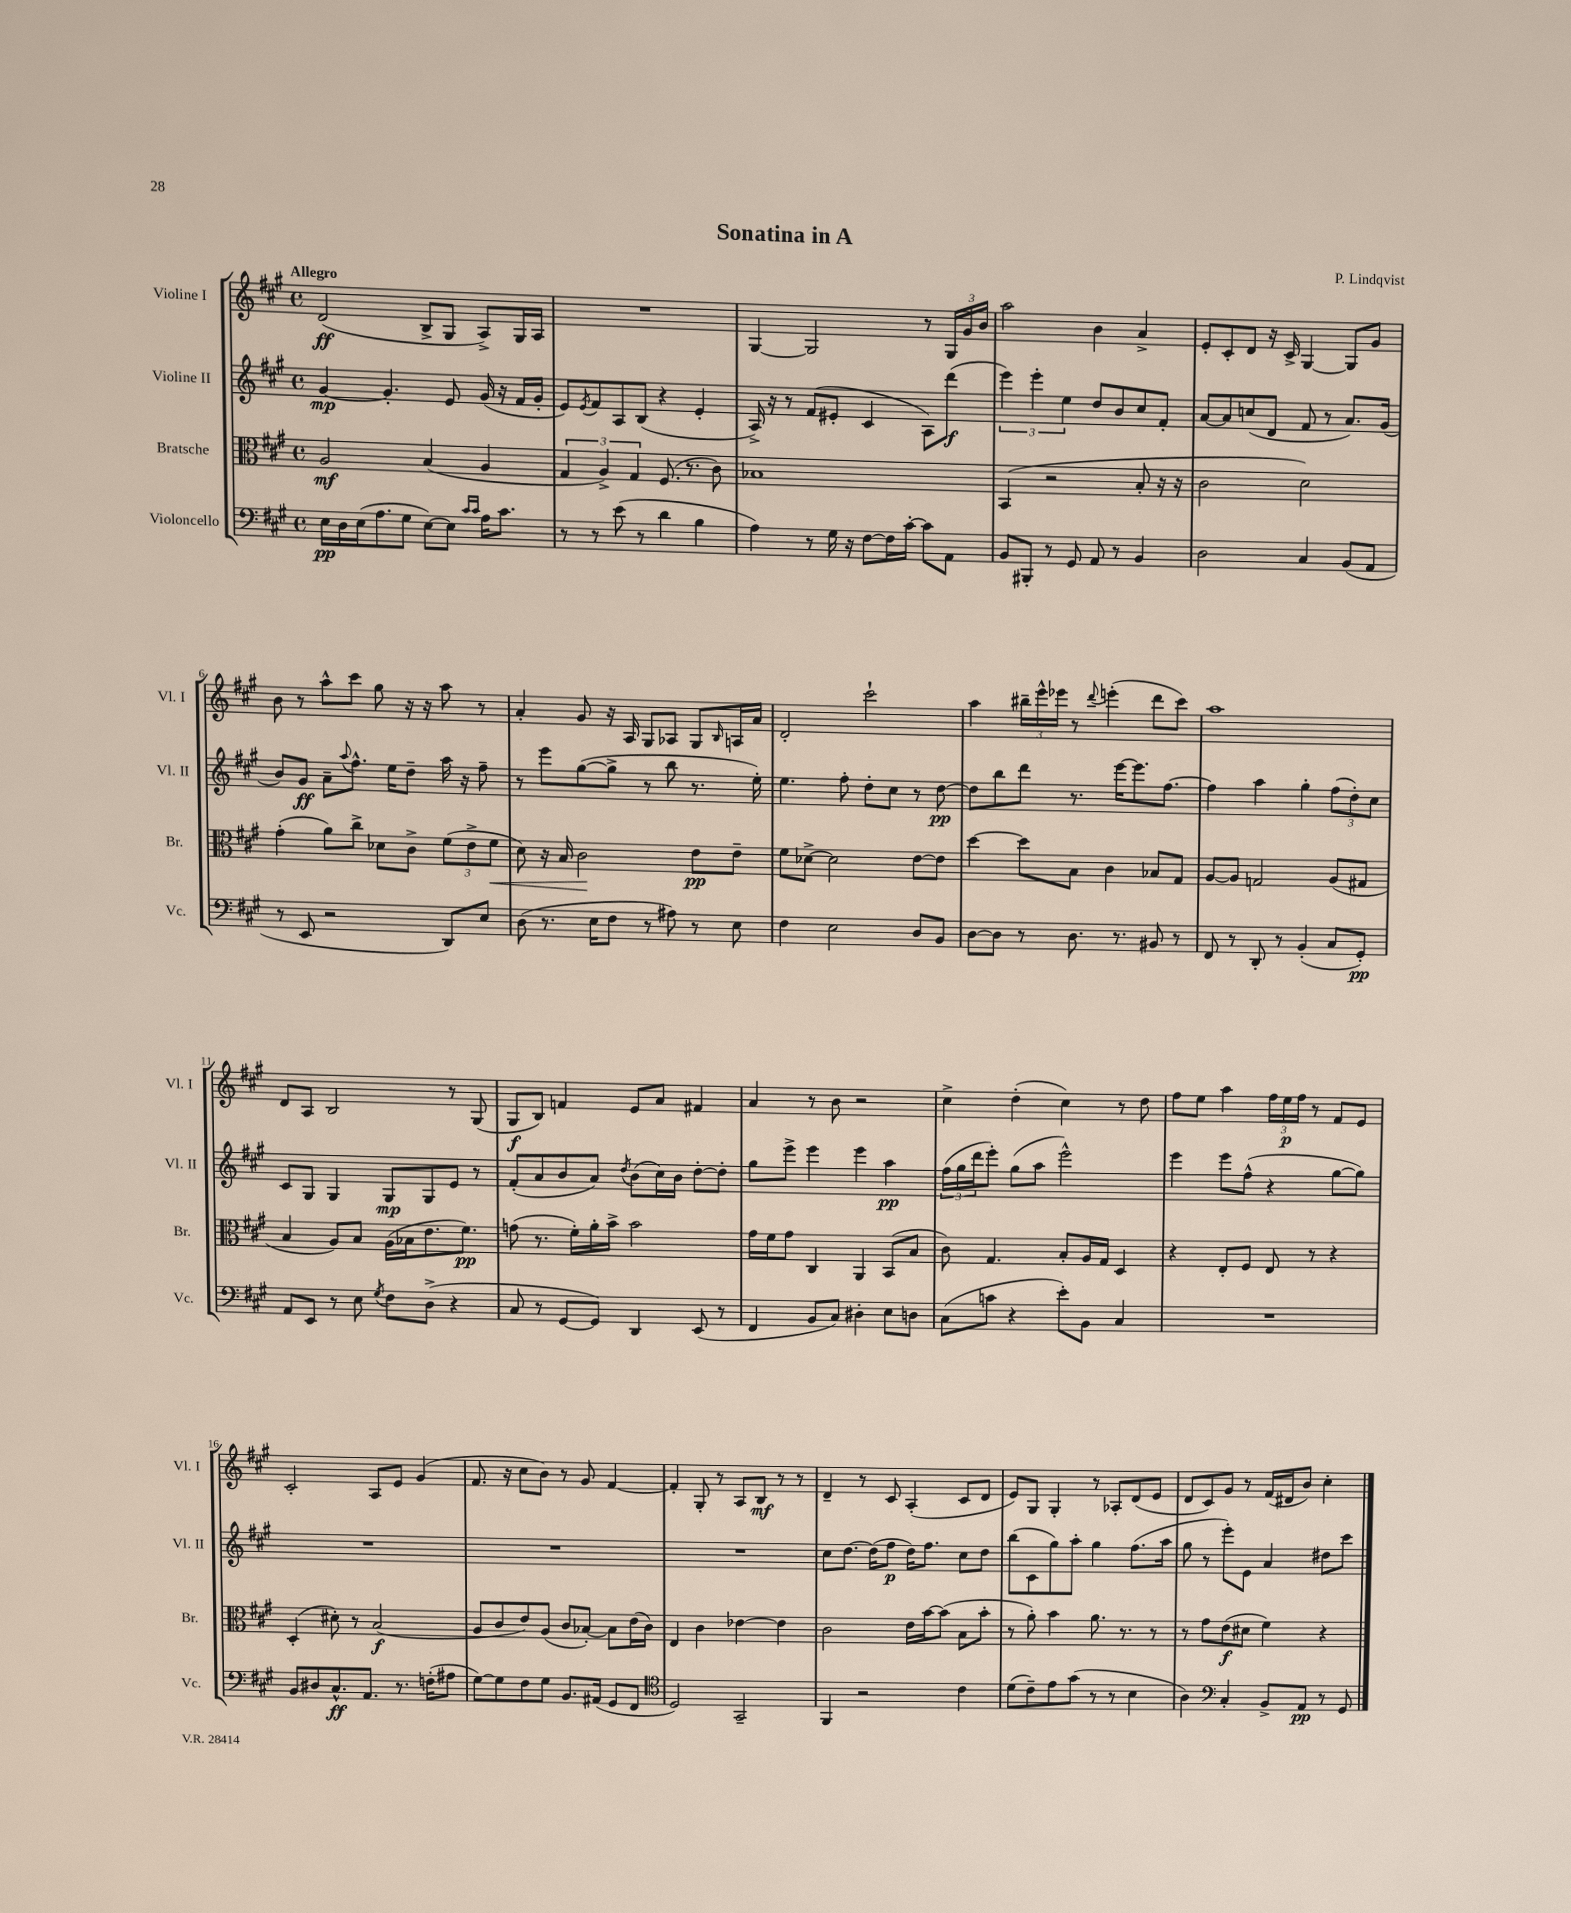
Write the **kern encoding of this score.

**kern	**kern	**kern	**kern
*staff4	*staff3	*staff2	*staff1
*clefF4	*clefC3	*clefG2	*clefG2
*k[f#c#g#]	*k[f#c#g#]	*k[f#c#g#]	*k[f#c#g#]
*M4/4	*M4/4	*M4/4	*M4/4
*met(c)	*met(c)	*met(c)	*met(c)
16E\LL	2A/	[4g#/	(2d/
16D\	.	.	.
(16E\J	.	.	.
8.A\	.	.	.
.	.	4.g#'/]	.
8G#\J	.	.	.
[8E\L)	(4B/	.	8B^/L
8E\]J	.	8e/	8G#/J
16qqc#/LL	.	.	.
16qqc#/JJ	.	.	.
16A\LK	4A/	(16g#/	8A^/L)
8.c#\J	.	16r	.
.	.	16f#/LL	16G#/L
.	.	16g#'/JJ	16A/JJ
=	=	=	=
8r	6G#/	8e/L)	1r
.	.	8qe/	.
8r	.	8f#/	.
.	6A^/)	.	.
(8e\	.	8A/	.
.	6G#/	.	.
8r	.	(8B/J	.
4d\	(8.F#/	4r	.
.	8.r	.	.
4B\	.	4e'/	.
.	8c#\)	.	.
=	=	=	=
4A\)	1B-	16A^/)	[4G#/
.	.	16r	.
.	.	8r	.
8r	.	(8f#/L	2G#/]
16G#\	.	8e#'/J	.
16r	.	.	.
[8F#\L	.	4c#/	.
16F#\]L	.	.	.
[16c#'\JJ	.	.	.
8c#\]L	.	8A\L)	8r
8AA\J	.	(8ddd\J	24G#/LL
.	.	.	24g#/
.	.	.	24b/JJ
=	=	=	=
8BB/L	(4BB/	6eee\)	2aa\
8BBB#'/J	.	.	.
.	.	6eee'\	.
8r	2r	.	.
.	.	6ee\	.
8GG#/	.	.	.
8AA/	.	8dd/L	4b\
8r	.	8b/	.
4BB/	8B'/	8cc#/	4a^/
.	16r	8f#'/J	.
.	16r	.	.
=	=	=	=
2D\	2c#\	[8a/L	8e'/L
.	.	8a/]	8c#'/
.	.	(8cc/	8d/J
.	.	8d/J	16r
.	.	.	16c#^/
4C#/	2d\)	8f#/	[4G#/
.	.	8r	.
(8BB/L	.	8.a/L)	8G#/]L
8AA/J	.	.	8g#/J
.	.	(16g#/Jk	.
=	=	=	=
8r	(4g#'\	8b/L)	8b\
8EE/	.	8g#/J	8r
2r	8a\L)	8a~\L	8aa^^\L
.	.	8qqaa/	.
.	8cc#^\J	8.ff#^^\J	8ccc#\J
.	8d-\L	.	8gg#\
.	.	16ee\LK	.
.	8c#^\J	8dd~\J	16r
.	.	.	16r
8DD/L)	(12f#\L	16aa\	8aa\
.	.	16r	.
.	12e^\	.	.
8E/J	.	8ff#~\	8r
.	12f#\J	.	.
=	=	=	=
(8D\	8d\)	8r	4a'/
8.r	16r	8eee\L	.
.	16B/	.	.
.	2c#\	([8gg#\	8g#/
16E\LK	.	.	.
8F#\J	.	8gg#^\]J	16r
.	.	.	16A/
8r	.	8r	8G#/L
8A#\)	.	8bb\	8A-/J
8r	8e\L	8.r	8G#/L
.	.	.	16qqB/
8E\	8e~\J	.	16A/L
.	.	16ee'\)	16a/JJ
=	=	=	=
4F#\	8f#\L	4.ee\	2d'/
.	[8d-^\J	.	.
2E\	2d-\]	.	.
.	.	8ff#'\	.
.	.	8dd'\L	2ccc#`\
.	.	8cc#\J	.
8D/L	[8e\L	8r	.
8BB/J	8e\]J	[8dd\	.
=	=	=	=
[8D\L	[4dd\	8dd\]L	4aa\
8D\]J	.	8bb\	.
8r	8dd\]L	8ddd\J	24bb#~\LL
.	.	.	24eee^^\
.	.	.	24eee-\JJ
8.D\	8B\J	8.r	8r
.	.	.	8qqddd/
.	4c#\	.	(4eee'\
8.r	.	[16eee\LK	.
.	.	8.eee\]	.
8BB#/	8B-/L	.	8ddd\L
.	.	[8.ff#\J	.
8r	8G#/J	.	8ccc#\J)
=	=	=	=
8FF#/	[8A/L	4ff#\]	1aa
8r	8A/]J	.	.
8DD'/	2G/	4aa\	.
8r	.	.	.
(4BB'/	.	4gg#'\	.
8C#/L	(8A/L	(12ff#\L	.
.	.	12dd'\)	.
8GG#'/J)	8G#/J	.	.
.	.	12cc#\J	.
=	=	=	=
8AA/L	4B/	8c#/L	8d/L
8EE/J	.	8G#/J	8A/J
8r	8A/L)	4G#/	2B/
8E\	8B/J	.	.
8qG#/	.	.	.
8F#\L	(16A\LL	8G#/L	.
.	16B-\J	.	.
(8D^\J	8.e\	8G#/	.
4r	.	8e/J	8r
.	8.f#\J)	.	.
.	.	8r	(8G#/
=	=	=	=
8C#/	(8g\	(8f#'/L	8G#/L
8r	8.r	8a/	8B/J)
[8GG#/L	.	8b/	4f/
.	16f#'\LL)	.	.
8GG#/]J)	16a'\	8a/J)	.
.	16b^\JJ	.	.
.	.	8qdd/	.
4DD/	2b\	(8b\L	8e/L
.	.	16cc#\L)	8a/J
.	.	16b\JJ	.
(8EE/	.	[8dd'\L	4f#/
8r	.	8dd'\]J	.
=	=	=	=
4FF#/	16g#\LL	8gg#\L	4a/
.	16f#\J	.	.
.	8g#\J	8eee^\J	.
8BB/L	4C#/	4eee\	8r
8C#/J)	.	.	8b\
4D#'\	4AA/	4eee\	2r
8E\L	(8BB/L	4aa\	.
8D\J	8B/J	.	.
=	=	=	=
(8C#\L	8c#\)	(24ff#\LL	4cc#^\
.	.	24gg#\	.
.	.	24ddd\J	.
8c\J	4.G#/	8eee'\J)	.
4r	.	(8gg#\L	(4dd'\
.	.	8aa\J	.
8e'\L)	8B'/L	2eee^^\)	4cc#\)
8BB\J	16A/L	.	.
.	16G#/JJ	.	.
4C#/	4D/	.	8r
.	.	.	8dd\
=	=	=	=
1r	4r	4eee\	8ff#\L
.	.	.	8ee\J
.	8E'/L	8eee\L	4aa\
.	8F#/J	(8ff#^^\J	.
.	8E/	4r	24ff#\LL
.	.	.	24ee\
.	.	.	24ff#\JJ
.	8r	.	8r
.	4r	[8gg#\L	8f#/L
.	.	8gg#\]J)	8e/J
=	=	=	=
8BB/L	(4D'/	1r	2c#'/
8D#/	.	.	.
8.C#^^/	8d#'\)	.	.
.	8r	.	.
8.AA/J	.	.	.
.	(2B/	.	8A/L
8.r	.	.	8e/J
.	.	.	(4g#/
(16F'\LK	.	.	.
8A#\J	.	.	.
=	=	=	=
[8G#\L)	8A/L	1r	8.f#/
8G#\]	8c#/	.	.
.	.	.	16r
8F#\	8e/)	.	8cc#\L
8G#\J	(8A/J	.	8b\J)
8.BB/L	8c#/L	.	8r
.	[8B-'/J)	.	8g#/
(16AA#/Jk	.	.	.
8GG#/L	8B-\]L	.	[4f#/
8FF#/J	(16e\L	.	.
.	16c#\JJ)	.	.
=	=	=	=
*clefC4	*	*	*
2D/)	4E/	1r	4f#'/]
.	4c#\	.	8G#'/
.	.	.	8r
2GG#~/	[4e-\	.	8A/L
.	.	.	8B/J
.	4e-\]	.	8r
.	.	.	8r
=	=	=	=
4FF#/	2c#\	8cc#\L	4d~/
.	.	[8.dd\J	.
2r	.	.	8r
.	.	(16dd\]LK	.
.	.	8ff#\J	8c#/
.	16e\LL	16dd\LK)	(4A'/
.	[16b\J	8.ff#\J	.
.	(8b\]J	.	.
4c#\	8B\L	8cc#\L	8c#/L
.	8b'\J	8dd\J	8d/J
=	=	=	=
(8d\L	8r	(8bb\L	8e/L)
8c#~\)	8a'\)	8c#\	8G#/J
8e\	4b\	8gg#\)	4G#'/
(8g#\J	.	8aa'\J	.
8r	8.a\	4gg#\	8r
8r	.	.	8A-'/L
.	8.r	.	.
4B\	.	(8.ff#\L	(8d/
.	8r	.	8e/J
.	.	16aa\Jk	.
=	=	=	=
4A\)	8r	8gg#\	8d/L
.	8g#\L	8r	8c#/)
*clefF4	*	*	*
4C#'/	(8e\	8eee'\L)	8g#/J
.	8d#\J	8e\J	8r
8BB^/L	4f#\)	4a/	(16f#/LL
.	.	.	16d#/J
8AA/J	.	.	8b/J)
8r	4r	8dd#\L	4cc#'\
8GG#/	.	8ccc#\J	.
==	==	==	==
*-	*-	*-	*-
